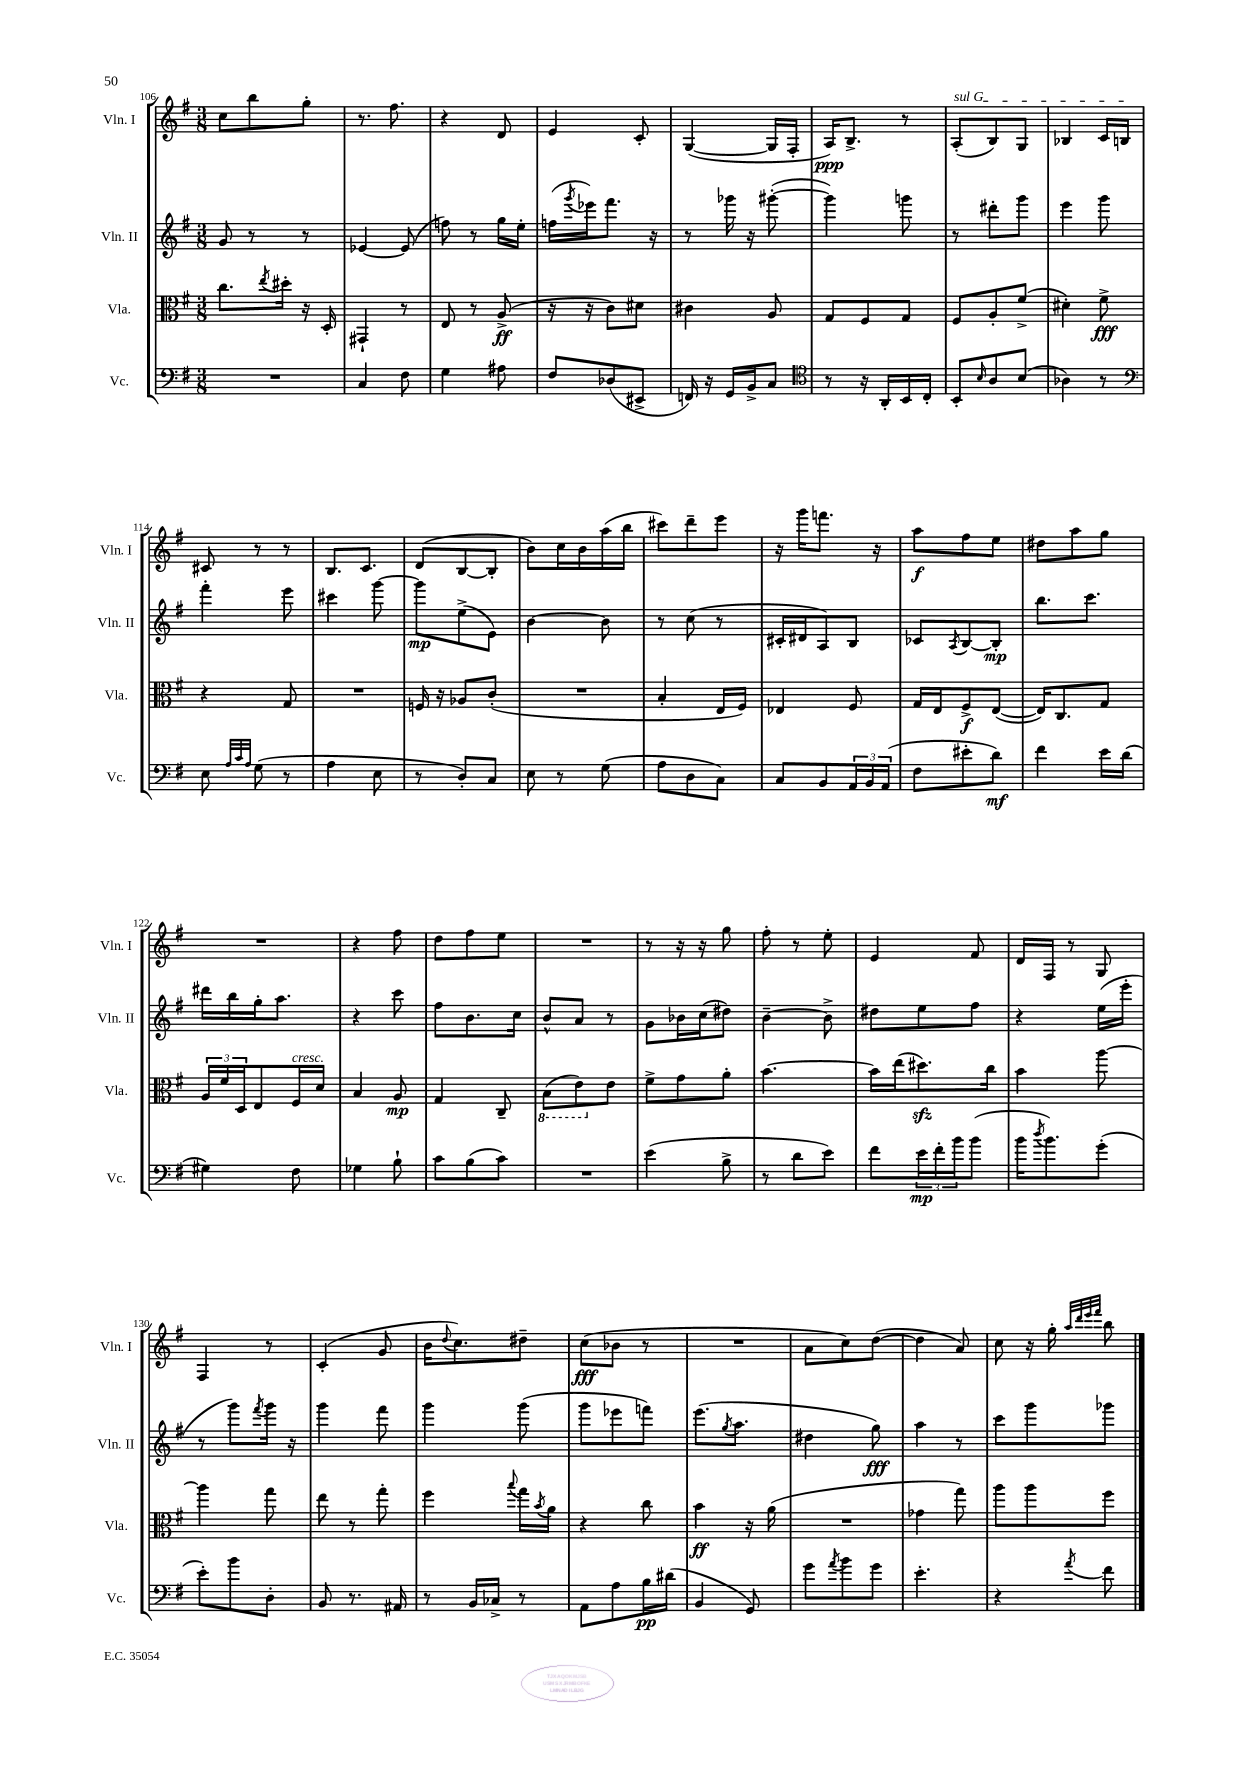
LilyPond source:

<<
\new StaffGroup <<
\new Staff = "s0" \with { instrumentName = "Vln. I" shortInstrumentName = "Vln. I" } {
    \clef treble \key g \major \numericTimeSignature \time 3/8
    c''8 b''8 g''8-. |
    r8. fis''8. |
    r4 d'8 |
    e'4 c'8-. |
    g4~( g16 fis16-. |
    a16\ppp) b8.-> r8 |
    \once \override TextSpanner.bound-details.left.text = \markup { \italic "sul G" } a8-.\startTextSpan( b8) g8 |
    bes4 c'16 b16\stopTextSpan |
    cis'8 r8 r8 |
    b8. c'8. |
    d'8( b8~ b8-. |
    b'8) c''16 b'16 a''16( b''16 |
    cis'''8) d'''8-- e'''8 |
    r16 g'''16 f'''8. r16 |
    a''8\f fis''8 e''8 |
    dis''8 a''8 g''8 |
    R4. |
    r4 fis''8 |
    d''8 fis''8 e''8 |
    R4. |
    r8 r16 r16 g''8 |
    fis''8-. r8 e''8-. |
    e'4 fis'8 |
    d'16 fis16 r8 g8 |
    fis4 r8 |
    c'4-.( g'8 |
    b'16 \appoggiatura { d''8 } c''8.) dis''8-- |
    c''8\fff( bes'8 r8 |
    R4. |
    a'8 c''8) d''8~( |
    d''4 a'8) |
    c''8 r16 g''16-. \grace { a''32 d'''32 e'''32 fis'''32 } b''8 \bar "|." |
}
\new Staff = "s1" \with { instrumentName = "Vln. II" shortInstrumentName = "Vln. II" } {
    \clef treble \key g \major \numericTimeSignature \time 3/8
    g'8 r8 r8 |
    ees'4~ ees'8( |
    f''8) r8 g''16 e''16-. |
    f''16( \acciaccatura { g'''8 } ees'''16) fis'''8. r16 |
    r8 ges'''16 r16 gis'''8~-.( |
    gis'''4) g'''8 |
    r8 dis'''8-. g'''8 |
    e'''4 g'''8 |
    fis'''4-. e'''8 |
    cis'''4 g'''8~ |
    g'''8\mp e''8->( e'8) |
    b'4~ b'8 |
    r8 c''8( r8 |
    cis'16-. dis'16 a8) b8 |
    ces'8 \acciaccatura { a8 } b8~ b8-.\mp |
    b''8. c'''8. |
    dis'''16 b''16 g''16-. a''8. |
    r4 c'''8 |
    fis''8 b'8. c''16 |
    b'8-^ a'8 r8 |
    g'8 bes'16 c''16( dis''8) |
    b'4~-- b'8-> |
    dis''8 e''8 fis''8 |
    r4 e''16( e'''16-. |
    r8 g'''8) \acciaccatura { fis'''8 } g'''16 r16 |
    g'''4 fis'''8 |
    g'''4 g'''8( |
    g'''8 ees'''8 f'''8) |
    e'''8.( \acciaccatura { g''8 } a''8. |
    dis''4 g''8\fff) |
    a''4 r8 |
    c'''8 g'''8 ges'''8 \bar "|." |
}
\new Staff = "s2" \with { instrumentName = "Vla." shortInstrumentName = "Vla." } {
    \clef alto \key g \major \numericTimeSignature \time 3/8
    c''8. \acciaccatura { e''8 } dis''16-. r16 d16-. |
    gis,4-! r8 |
    e8 r8 a8->\ff( |
    r16 r16 c'8) dis'8 |
    cis'4 a8 |
    g8 fis8 g8 |
    fis8 a8-. fis'8->( |
    dis'4-.) fis'8->\fff |
    r4 g8 |
    R4. |
    f16 r16 aes8 c'8-.( |
    R4. |
    b4-. e16 fis16) |
    ees4 fis8 |
    g16 e16 fis8->\f e8~( |
    e16) c8. g8 |
    \tuplet 3/2 { a16 fis'16 d16 } e8 fis16^\markup { \italic "cresc." } d'16 |
    b4 a8\mp |
    g4 c8-- |
    \ottava #-1 b,8( e8) \ottava #0 e'8 |
    fis'8-> g'8 a'8-. |
    b'4.~ |
    b'16 e''16( dis''8.\sfz) c''16 |
    b'4 a''8~ |
    a''4 g''8 |
    e''8 r8 g''8-. |
    fis''4 \appoggiatura { b''8 } g''16 \acciaccatura { b'8 } a'16 |
    r4 c''8 |
    b'4\ff r16 a'16( |
    R4. |
    ges'4 g''8) |
    a''8 a''8 fis''8 \bar "|." |
}
\new Staff = "s3" \with { instrumentName = "Vc." shortInstrumentName = "Vc." } {
    \clef bass \key g \major \numericTimeSignature \time 3/8
    R4. |
    c4 fis8 |
    g4 ais8 |
    fis8 des8( eis,8-> |
    f,16) r16 g,16 b,16-> c8 |
    \clef tenor r8 r16 a,16-. b,16 c16-. |
    b,8-. \grace { b16 } a8 b8( |
    aes4) r8 |
    \clef bass e8 \grace { a32 c'32 a32 } g8( r8 |
    a4 e8 |
    r8 d8-.) c8 |
    e8 r8 g8( |
    a8 d8 c8) |
    c8 b,8 \tuplet 3/2 { a,16 b,16 a,16( } |
    fis8 eis'8-. d'8\mf) |
    fis'4 e'16 d'16( |
    gis4) fis8 |
    ges4 b8-! |
    c'8 b8( c'8) |
    R4. |
    e'4( b8-> |
    r8 d'8 e'8) |
    fis'8 \tuplet 3/2 { e'16\mp fis'16-. b'16 } b'8( |
    b'16 \acciaccatura { d''8 } b'8.) g'8-.( |
    e'8-.) b'8 d8-. |
    b,8 r8. ais,16 |
    r8 b,16 ces16-> r8 |
    a,8 a8 b16\pp dis'16( |
    b,4 g,8) |
    g'8 \acciaccatura { a'8 } b'8 g'8 |
    e'4.-. |
    r4 \acciaccatura { a'8 } fis'8 \bar "|." |
}
>>
>>
\layout { \context { \Score currentBarNumber = #106 } }
